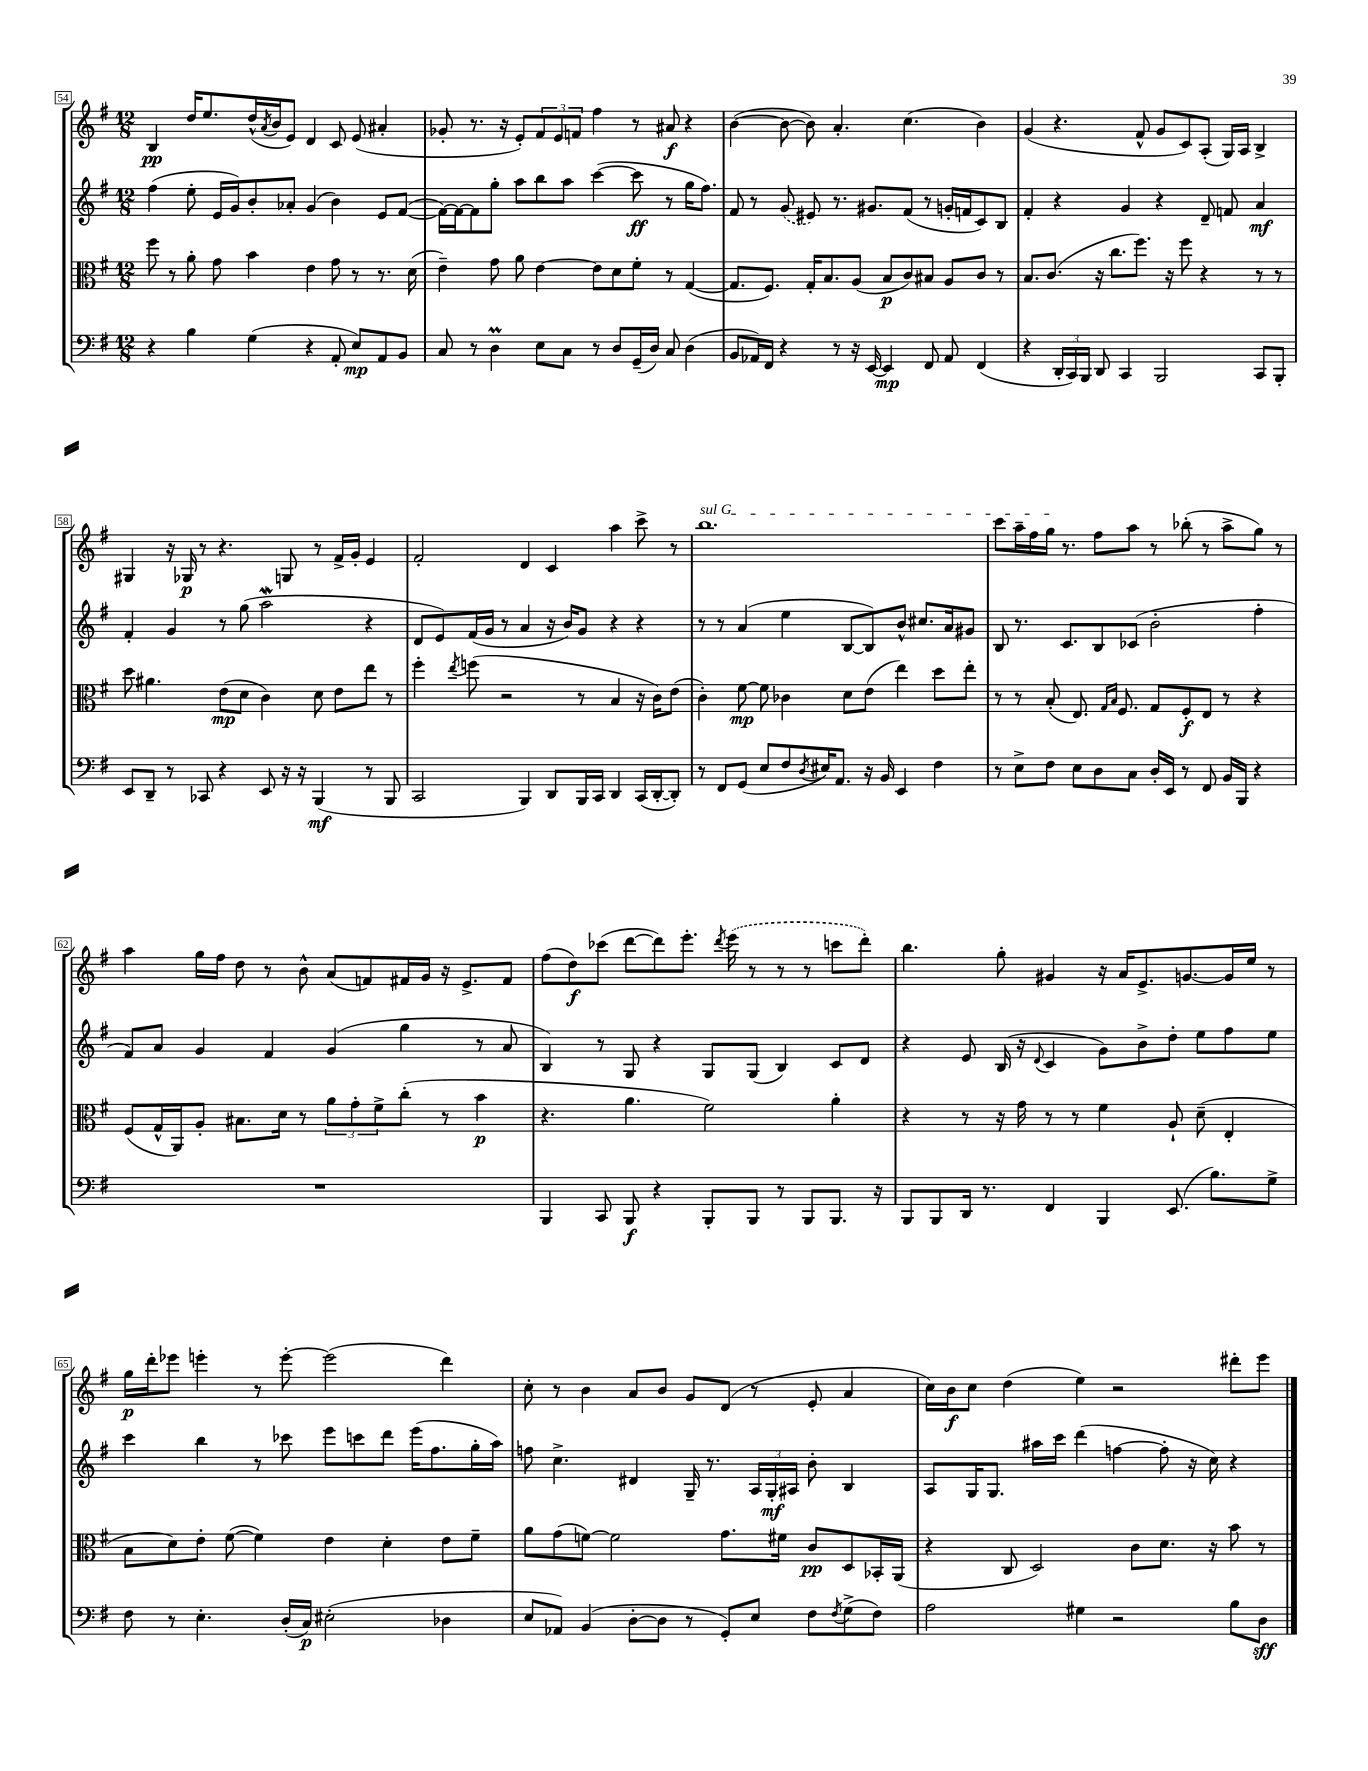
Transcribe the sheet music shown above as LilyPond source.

<<
\new StaffGroup <<
\new Staff = "s0" {
    \clef treble \key g \major \numericTimeSignature \time 12/8
    b4\pp d''16 e''8. d''16-^( \acciaccatura { a'8 } b'16 e'8) d'4 c'8 e'8( ais'4-. |
    ges'8-. r8. r16 e'8-.) \tuplet 3/2 { fis'8 e'8 f'8 } fis''4 r8 ais'8\f r4 |
    b'4~( b'8~ b'8) a'4.-. c''4.( b'4) |
    g'4( r4. fis'8-^ g'8 c'8) a8-.( g16) a16 b4-> |
    gis4 r16 ges16\p r8 r4. g8 r8 fis'16-> g'16-. e'4 |
    fis'2-. d'4 c'4 a''4 c'''8-> r8 |
    \once \override TextSpanner.bound-details.left.text = \markup { \italic "sul G" } b''1.\startTextSpan |
    c'''8 a''16-- fis''16 g''16\stopTextSpan r8. fis''8 a''8 r8 bes''8-.( r8 a''8-> g''8) r8 |
    a''4 g''16 fis''16 d''8 r8 b'8-^ a'8( f'8) fis'16 g'16 r16 e'8.-> fis'8 |
    fis''8( d''8\f) ces'''8( d'''8~ d'''8) e'''8.-. \acciaccatura { d'''8 } \once \slurDashed e'''16( r8 r8 r8 c'''8 d'''8-.) |
    b''4. g''8-. gis'4 r16 a'16 e'8.-> g'8.~ g'16 e''16 r8 |
    g''16\p d'''16-. ees'''8 e'''4-. r8 e'''8~-. e'''2( d'''4) |
    c''8-. r8 b'4 a'8 b'8 g'8 d'8( r8 e'8-. a'4 |
    c''16) b'16\f c''8 d''4( e''4) r2 dis'''8-. e'''8 \bar "|." |
}
\new Staff = "s1" {
    \clef treble \key g \major \numericTimeSignature \time 12/8
    fis''4( e''8-. e'16 g'16) b'8-. aes'8-. g'4( b'4) e'8 fis'8~( |
    fis'16~) fis'16~ fis'8 g''8-. a''8 b''8 a''8 c'''4~( c'''8\ff r8 g''16 fis''8.) |
    fis'8 r8 \once \slurDashed g'8( eis'8) r8. gis'8. fis'8( r8 g'16-. f'16 c'8) b8 |
    fis'4-. r4 g'4 r4 d'8-- f'8 a'4\mf |
    fis'4-. g'4 r8 g''8( a''2\mordent r4 |
    d'8 e'8) fis'16( g'16 r8 a'4 r16 b'16) g'8 r4 r4 |
    r8 r8 a'4( e''4 b8~ b8) b'8-^ cis''8. a'16 gis'8 |
    b8 r8. c'8. b8 ces'8( b'2-. fis''4-. |
    fis'8) a'8 g'4 fis'4 g'4( g''4 r8 a'8 |
    b4) r8 g8 r4 g8 g8( b4) c'8 d'8 |
    r4 e'8 b16( r16 \appoggiatura { d'8 } c'4 g'8) b'8-> d''8-. e''8 fis''8 e''8 |
    c'''4 b''4 r8 ces'''8 e'''8 c'''8 d'''8 e'''16( fis''8. g''16-. a''16) |
    f''8 c''4.-> dis'4 g16-- r8. \tuplet 3/2 { a16 g16-.\mf ais16 } b'8-. b4 |
    a8 g16 g8. ais''16 c'''16 d'''4( f''4~ f''8-. r16 c''16) r4 \bar "|." |
}
\new Staff = "s2" {
    \clef alto \key g \major \numericTimeSignature \time 12/8
    fis''8 r8 a'8-. g'8 b'4 e'4 g'8 r8 r8. d'16( |
    e'4--) g'8 a'8 e'4~ e'8 d'8 fis'8-. r8 g4~( |
    g8. fis8.) g16-. b8. a8( b8\p c'8) bis8 a8 c'8 r8 |
    b8. c'8.( r16 c''8. fis''8.) r16 fis''8 r4 r8 r8 |
    d''8 ais'4. e'8\mp( d'8 c'4) d'8 e'8 e''8 r8 |
    fis''4-. \acciaccatura { e''8 } f''8( r2 r8 b4 r16 c'16) e'8( |
    c'4-.) fis'8~\mp fis'8 ces'4 d'8 e'8( e''4) d''8 e''8-. |
    r8 r8 b8-.( e8.) \grace { g16 b16 } fis8. g8 fis8-.\f e8 r8 r4 |
    fis8( g16-^ a,16) a8-. bis8. d'16 r8 \tuplet 3/2 { a'8 g'8-. fis'8-> } c''8-.( r8 b'4\p |
    r4. a'4. fis'2) a'4-. |
    r4 r8 r16 g'16 r8 r8 fis'4 a8-! d'8--( e4-. |
    b8 d'8) e'8-. fis'8~( fis'4) e'4 d'4-. e'8 fis'8-- |
    a'8 g'8( f'8~) f'2 g'8. fis'16 c'8\pp d8 bes,16-. a,16( |
    r4 c8 d2) c'8 d'8. r16 b'8 r8 \bar "|." |
}
\new Staff = "s3" {
    \clef bass \key g \major \numericTimeSignature \time 12/8
    r4 b4 g4( r4 a,8-. e8\mp) a,8 b,8 |
    c8 r8 d4\prall e8 c8 r8 d8 g,16--( d16) c8 d4( |
    b,8 aes,16) fis,16 r4 r8 r16 e,16~ e,4\mp fis,8 aes,8 fis,4( |
    r4 \tuplet 3/2 { d,16-. c,16) b,,16 } d,8 c,4 b,,2 c,8 b,,8-. |
    e,8 d,8-- r8 ces,8 r4 e,8 r16 r16 b,,4\mf( r8 b,,8 |
    c,2 b,,4) d,8 b,,16 c,16 d,4 c,16( d,16~-. d,8-.) |
    r8 fis,8 g,8( e8 fis8 \acciaccatura { d8 } eis16) a,8. r16 b,16 e,4 fis4 |
    r8 e8-> fis8 e8 d8 c8 d16-. e,16 r8 fis,8 b,16 b,,16 r4 |
    R1. |
    b,,4 c,8 b,,8\f r4 b,,8-. b,,8 r8 b,,8 b,,8. r16 |
    b,,8 b,,8 d,16 r8. fis,4 b,,4 e,8.( b8.) g8-> |
    fis8 r8 e4.-. d16-.( c16\p) eis2-.( des4 |
    e8 aes,8) b,4( d8~-. d8 r8 g,8-.) e8 fis8 \acciaccatura { fis8 } g8->( fis8) |
    a2 gis4 r2 b8 d8\sff \bar "|." |
}
>>
>>
\layout { \context { \Score currentBarNumber = #54 \override BarNumber.stencil = #(make-stencil-boxer 0.1 0.3 ly:text-interface::print) } }
